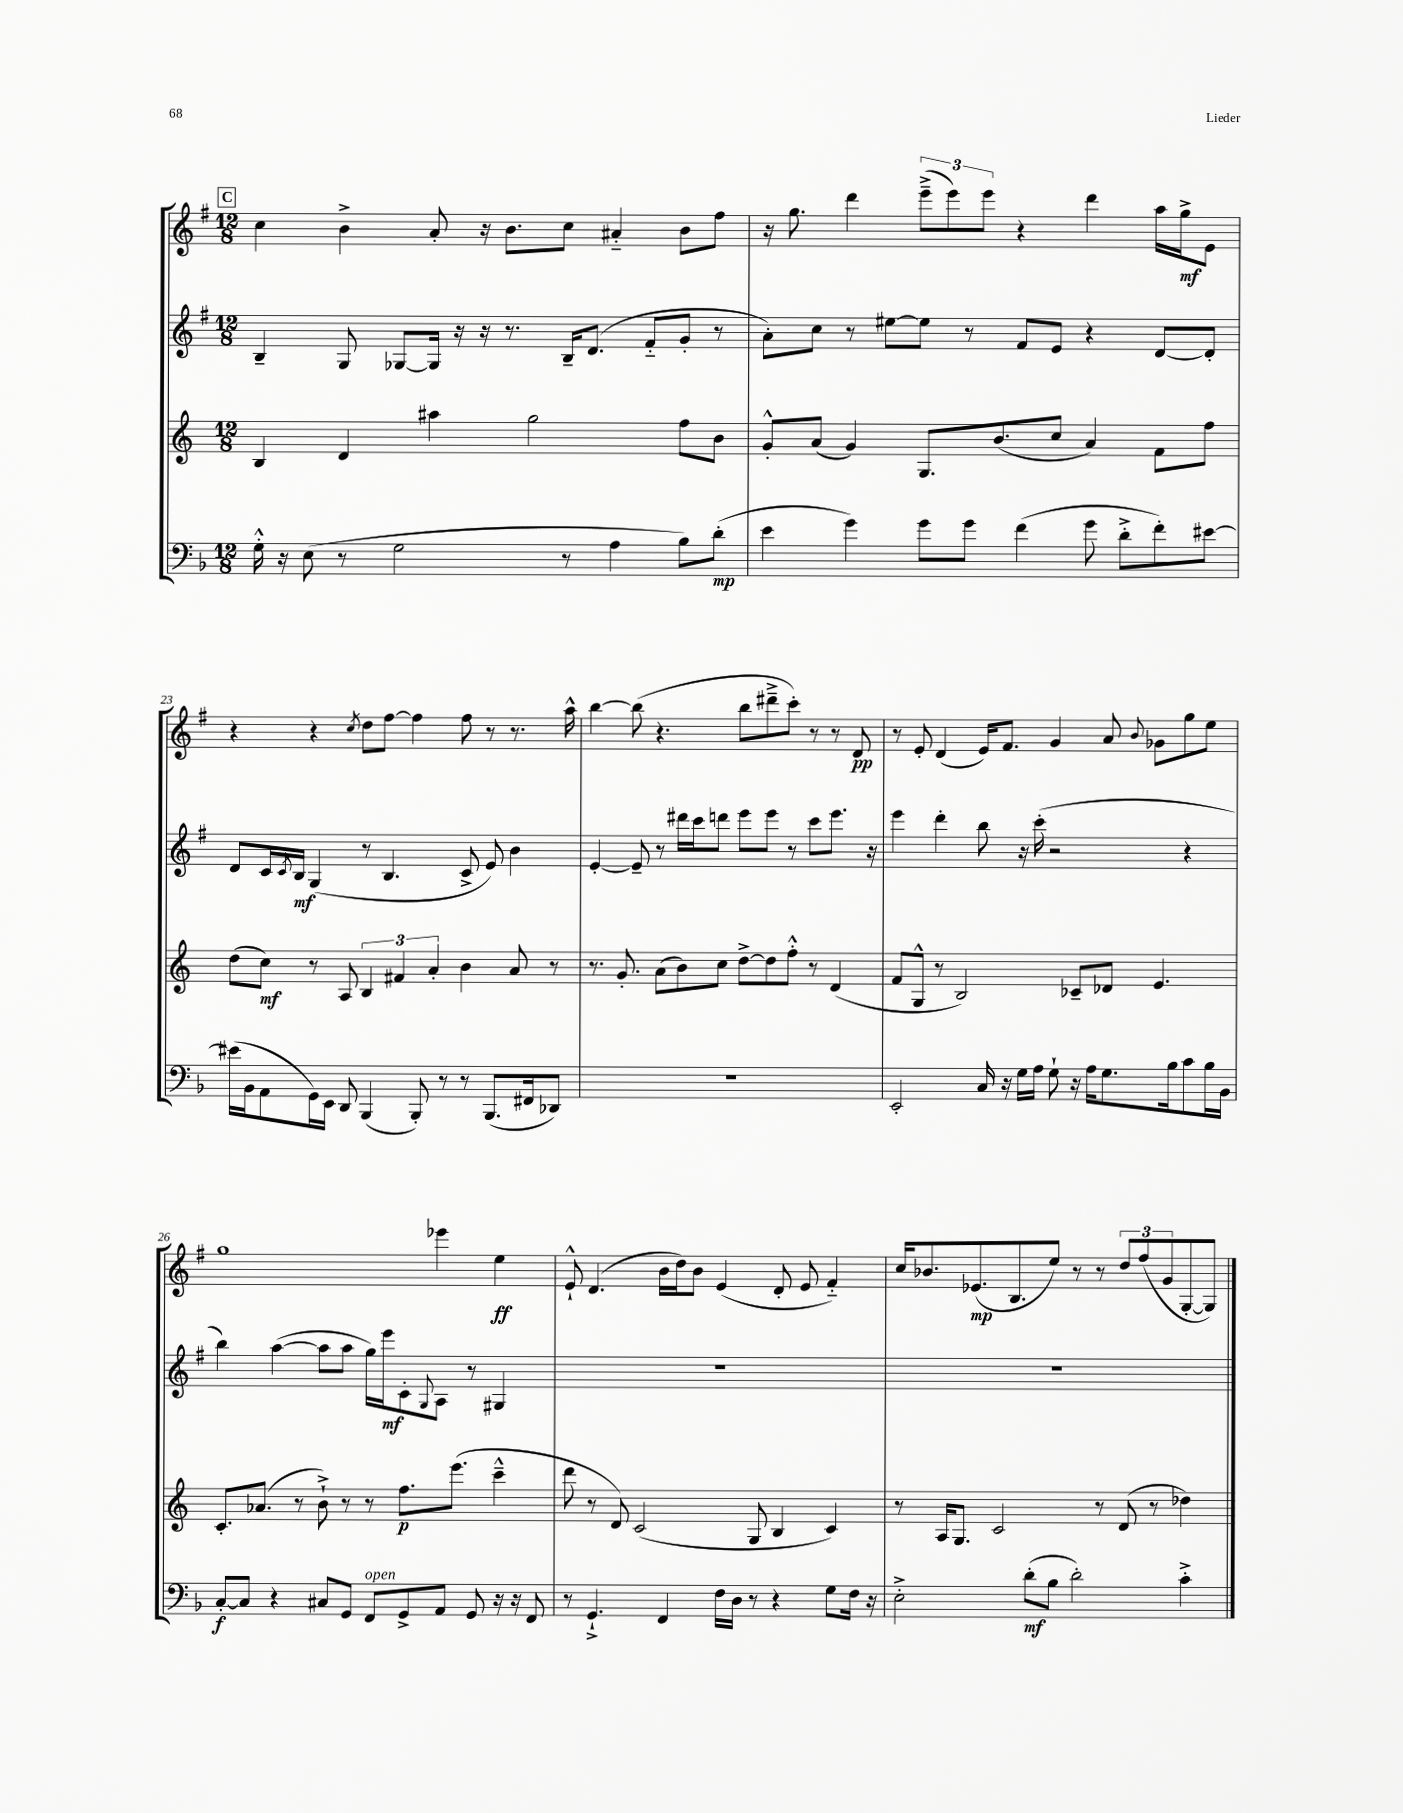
<<
\new StaffGroup <<
\new Staff = "s0" {
    \clef treble \key g \major \numericTimeSignature \time 12/8
    \mark \markup { \box "C" } c''4 b'4-> a'8-. r16 b'8. c''8 ais'4-_ b'8 fis''8 |
    r16 g''8. d'''4 \tuplet 3/2 { e'''8--->( e'''8) e'''8 } r4 d'''4 a''16 g''16->\mf e'8 |
    r4 r4 \acciaccatura { c''8 } d''8 fis''8~ fis''4 fis''8 r8 r8. a''16-^ |
    b''4~ b''8( r4. b''8 dis'''8---> c'''8-.) r8 r8 d'8\pp |
    r8 e'8-. d'4( e'16) fis'8. g'4 a'8 \appoggiatura { b'8 } ges'8 g''8 e''8 |
    g''1 ees'''4 e''4\ff |
    e'8-!-^ d'4.( b'16 d''16) b'8 e'4( d'8-. e'8 fis'4-_) |
    c''16 bes'8. ees'8.\mp( b8. e''8) r8 r8 \tuplet 3/2 { d''8 fis''8( g'8 } g8~-. g8) \bar "|." |
}
\new Staff = "s1" {
    \clef treble \key g \major \numericTimeSignature \time 12/8
    \mark \markup { \box "C" } b4-- g8 ges8~ ges16 r16 r16 r8. b16-- d'8.( fis'8-_ g'8-. r8 |
    a'8-.) c''8 r8 eis''8~ eis''8 r8 fis'8 e'8 r4 d'8~ d'8-. |
    d'8 c'16 \acciaccatura { c'8 } b16\mf g4( r8 b4. c'8-> e'8) b'4 |
    e'4~-. e'8-- r8 dis'''16 c'''16 d'''8 e'''8 e'''8 r8 c'''8 e'''8. r16 |
    e'''4 d'''4-. b''8 r16 c'''16-.( r2 r4 |
    b''4) a''4~( a''8 a''8 g''16) e'''16\mf c'8-. \appoggiatura { g8 } a8 r8 gis4 |
    R1. |
    R1. \bar "|." |
}
\new Staff = "s2" {
    \clef treble \key c \major \numericTimeSignature \time 12/8
    \mark \markup { \box "C" } b4 d'4 ais''4 g''2 f''8 b'8 |
    g'8-.-^ a'8( g'4) g8. b'8.( c''8 a'4) f'8 f''8 |
    d''8( c''8\mf) r8 a8 \tuplet 3/2 { b4 fis'4 a'4-. } b'4 a'8 r8 |
    r8. g'8.-. a'8( b'8) c''8 d''8~-> d''8 f''8-.-^ r8 d'4( |
    f'8 g8-^ r8 b2) ces'8-- des'8 e'4. |
    c'8.-. aes'8.( r8 b'8-!->) r8 r8 f''8.\p e'''8.( c'''4---^ |
    d'''8 r8 d'8) c'2( g8 b4 c'4) |
    r8 a16 g8. c'2 r8 d'8( r8 des''4) \bar "|." |
}
\new Staff = "s3" {
    \clef bass \key f \major \numericTimeSignature \time 12/8
    \mark \markup { \box "C" } g16-.-^ r16 e8( r8 g2 r8 a4 bes8) d'8-.\mp( |
    e'4 g'4) g'8 g'8 f'4( g'8 d'8-.-> f'8-.) eis'8~ |
    eis'16( bes,16 a,8 g,16) e,16 d,8 bes,,4( bes,,8-.) r8 r8 bes,,8.( fis,16 des,8) |
    R1. |
    e,2-. c16 r16 g16 a16 g8-! r16 a16 g8. bes16 c'8 bes16 bes,16 |
    c8~-.\f c8 r4 cis8 g,8 f,8^\markup { \italic "open" } g,8-> a,8 g,8 r16 r16 f,8 |
    r8 g,4.-!-> f,4 f16 d16 r8 r4 g8 f16 r16 |
    e2-.-> d'8-.\mf( bes8 d'2-.) c'4-.-> \bar "|." |
}
>>
>>
\layout { \context { \Score currentBarNumber = #21 } }
